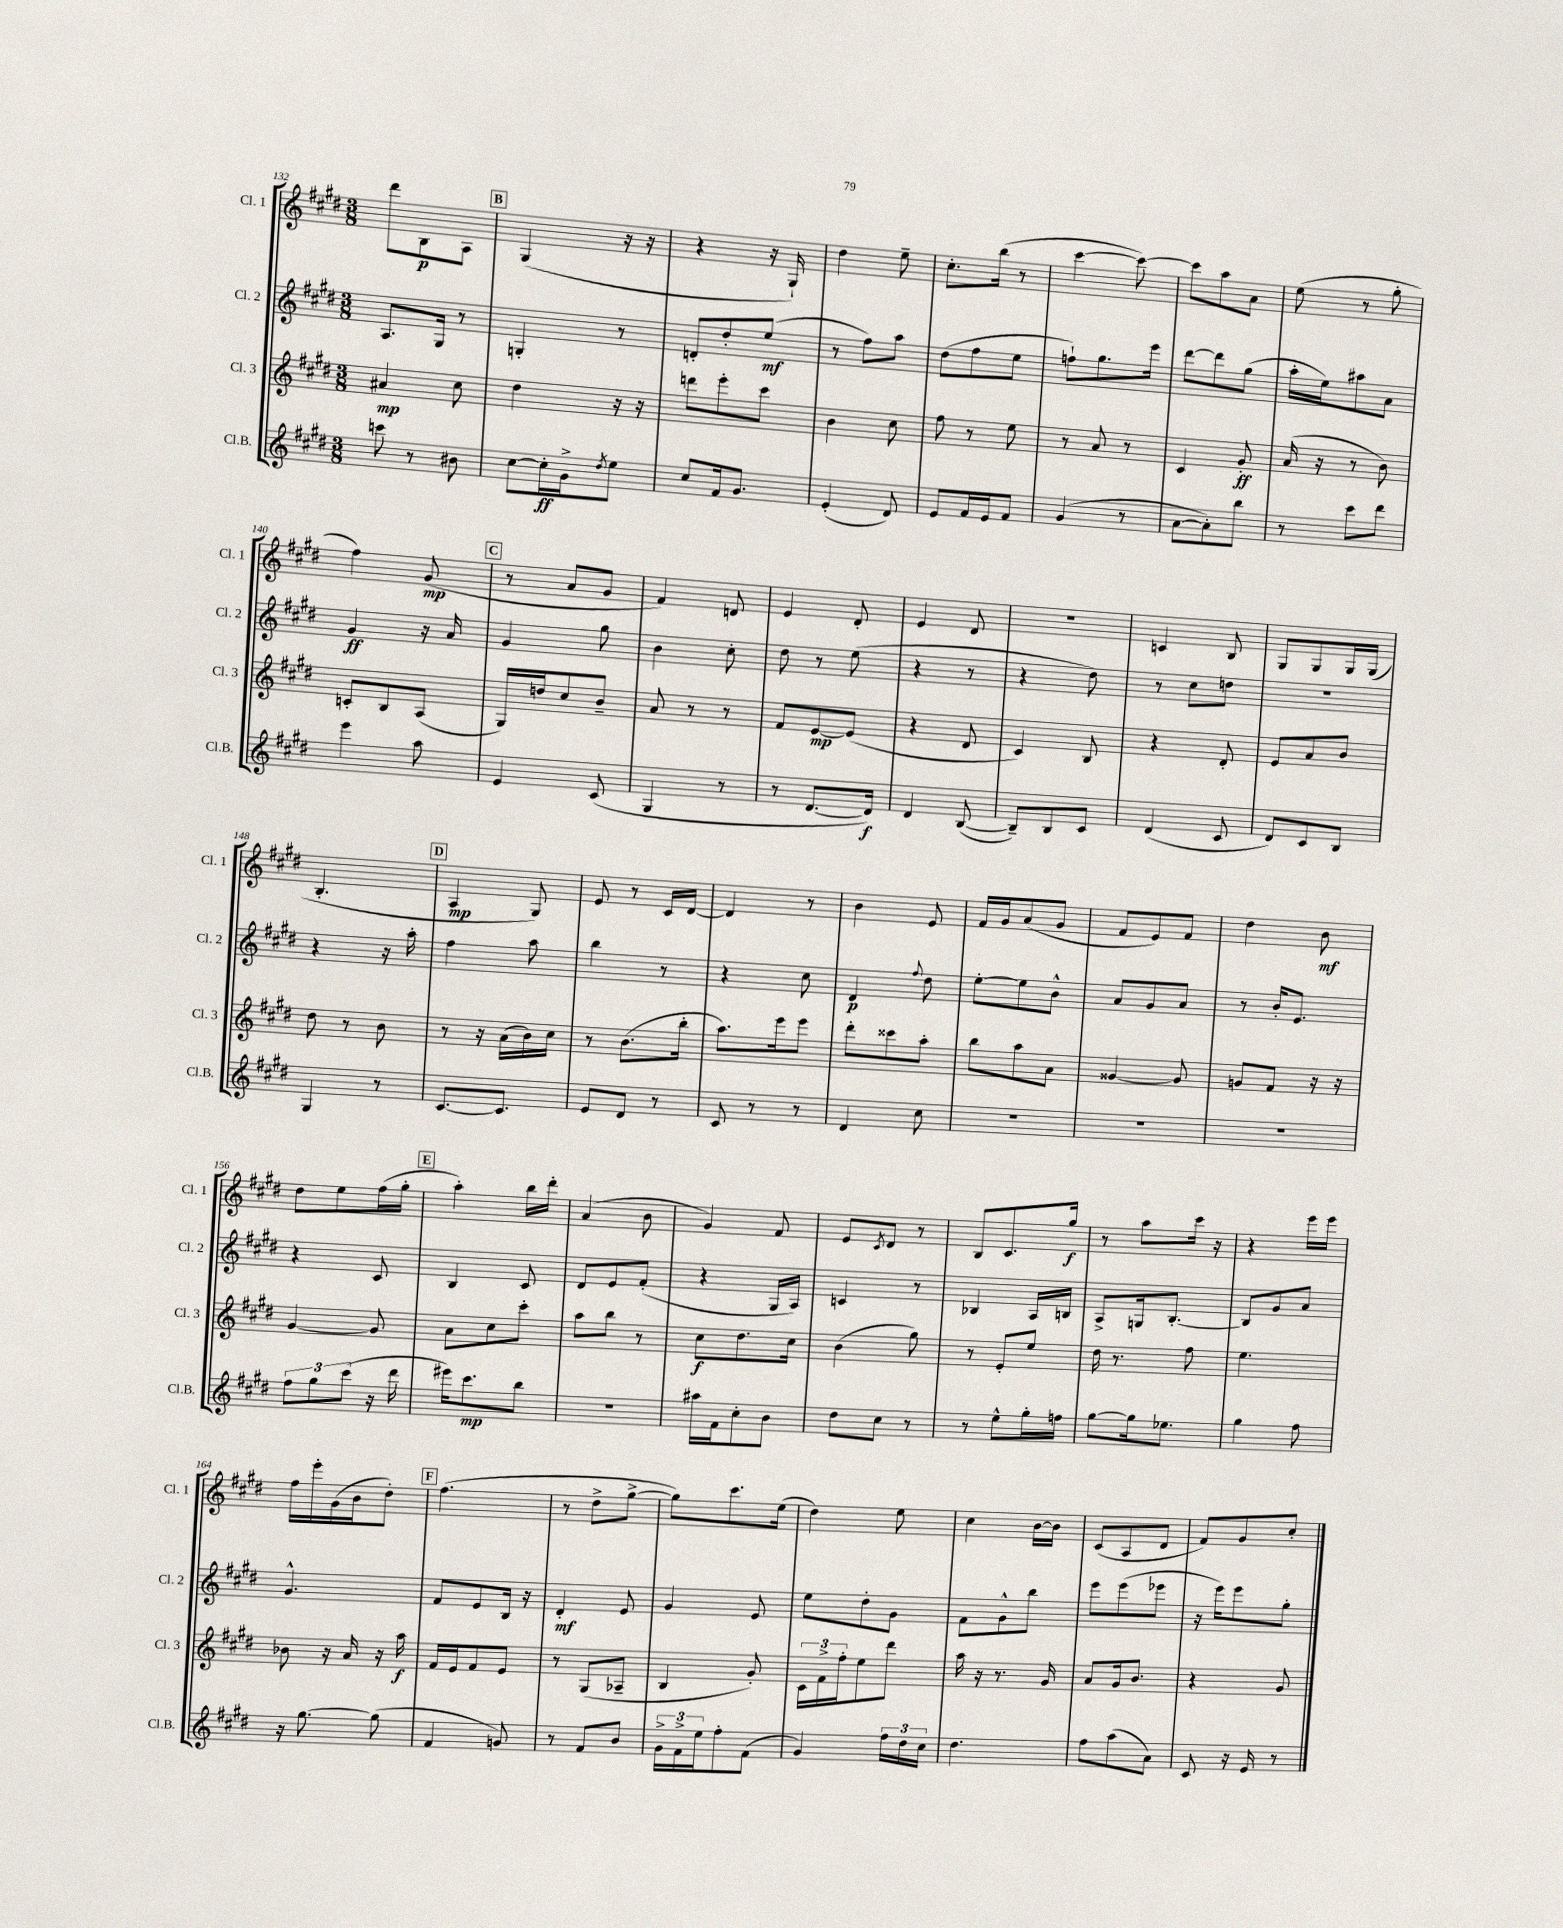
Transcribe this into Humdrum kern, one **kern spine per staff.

**kern	**dynam	**kern	**dynam	**kern	**dynam	**kern	**dynam
*part4	*part4	*part3	*part3	*part2	*part2	*part1	*part1
*staff4	*staff4	*staff3	*staff3	*staff2	*staff2	*staff1	*staff1
*I"Cl.B.	*	*I"Cl. 3	*	*I"Cl. 2	*	*I"Cl. 1	*
*I'Cl.B.	*	*I'Cl. 3	*	*I'Cl. 2	*	*I'Cl. 1	*
*clefG2	*	*clefG2	*	*clefG2	*	*clefG2	*
*k[f#c#g#d#]	*	*k[f#c#g#d#]	*	*k[f#c#g#d#]	*	*k[f#c#g#d#]	*
*M3/8	*	*M3/8	*	*M3/8	*	*M3/8	*
=132	=132	=132	=132	=132	=132	=132	=132
8cccn\	.	4a#X/	mp	8.A/L	.	8ddd#\L	.
8r	.	.	.	.	.	8B\	p
.	.	.	.	16G#/Jk	.	.	.
8b#X\	.	8cc#\	.	8r	.	8A\J	.
!!LO:REH:place=s1:t=B
=133	=133	=133	=133	=133	=133	=133	=133
[8cc#\L	.	4dd#\	.	4Gn'/	.	(4G#/	.
16cc#'\L]	ff	.	.	.	.	.	.
16g#^\J	.	.	.	.	.	.	.
8qdd#/	.	.	.	.	.	.	.
8ee\J	.	16r	.	8r	.	16r	.
.	.	16r	.	.	.	16r	.
=134	=134	=134	=134	=134	=134	=134	=134
8cc#/L	.	8dddn\L	.	8dn'/L	.	4r	.
16f#/k	.	8eee'\	.	8dd#'/	.	.	.
8.g#/J	.	.	.	.	.	.	.
.	.	8ccc#\J	.	(8ee/J	mf	16r	.
.	.	.	.	.	.	16G#`/)	.
=135	=135	=135	=135	=135	=135	=135	=135
(4e'/	.	4b\	.	8r	.	4dd#\	.
.	.	.	.	8ff#\L)	.	.	.
8d#/)	.	8cc#\	.	8aa\J	.	8ee~\	.
=136	=136	=136	=136	=136	=136	=136	=136
8e/L	.	8ff#\	.	(8dd#\L	.	8.cc#'\L	.
16f#/L	.	8r	.	8ff#\	.	.	.
16e/J	.	.	.	.	.	(16bb\Jk	.
8f#/J	.	8ee\	.	8ee\J	.	8r	.
=137	=137	=137	=137	=137	=137	=137	=137
(4g#/	.	8r	.	8ffn`\L)	.	[4ccc#\	.
.	.	8a/	.	8.gg#\	.	.	.
8r	.	8r	.	.	.	8ccc#\_)	.
.	.	.	.	16eee\Jk	.	.	.
=138	=138	=138	=138	=138	=138	=138	=138
[8a\L	.	4c#/	.	[8ddd#\L	.	8ccc#\L]	.
8a'\])	.	.	.	8ddd#\]	.	8aa\	.
8bb\J	.	8g#'/	ff	(8gg#\J	.	8a\J	.
=139	=139	=139	=139	=139	=139	=139	=139
8r	.	(16a/	.	16aa'\LL	.	(8ee\	.
.	.	16r	.	16ee\J)	.	.	.
8ccc#\L	.	8r	.	8aa#X\	.	8r	.
8ddd#\J	.	8b\)	.	8a\J	.	8gg#'\	.
!!LO:LB:g=z
=140	=140	=140	=140	=140	=140	=140	=140
4eee\	.	8cn'/L	.	4g#/	ff	4ff#\)	.
.	.	8B/	.	.	.	.	.
8aa\	.	(8A/J	.	16r	.	(8g#/	mp
.	.	.	.	16a/	.	.	.
!!LO:REH:place=s1:t=C
=141	=141	=141	=141	=141	=141	=141	=141
4e/	.	16G#/LL)	.	4g#/	.	8r	.
.	.	16ddn/J	.	.	.	.	.
.	.	8cc#/	.	.	.	8a/L	.
(8c#/	.	8b~/J	.	8gg#\	.	8g#/J	.
=142	=142	=142	=142	=142	=142	=142	=142
4G#/	.	8a/	.	4b\	.	4f#/)	.
.	.	8r	.	.	.	.	.
8r	.	8r	.	8cc#'\	.	8dn/	.
=143	=143	=143	=143	=143	=143	=143	=143
8r	.	8f#/L	.	8dd#\	.	4e/	.
[8.d#/L	.	[8e/	mp	8r	.	.	.
.	.	(8e/J]	.	(8ee\	.	8d#'/	.
16d#/Jk])	f	.	.	.	.	.	.
=144	=144	=144	=144	=144	=144	=144	=144
4d#/	.	4r	.	4r	.	4e/	.
([8B/	.	8d#/	.	8r	.	8d#/	.
=145	=145	=145	=145	=145	=145	=145	=145
8B~/L])	.	4c#/)	.	4r	.	4.r	.
8B/	.	.	.	.	.	.	.
8c#/J	.	8B/	.	8dd#\)	.	.	.
=146	=146	=146	=146	=146	=146	=146	=146
(4d#/	.	4r	.	8r	.	4cn/	.
.	.	.	.	8cc#\L	.	.	.
8c#/	.	8d#'/	.	8ddn\J	.	8B/	.
=147	=147	=147	=147	=147	=147	=147	=147
8d#/L)	.	8e/L	.	4.r	.	8G#/L	.
8c#/	.	8a/	.	.	.	8G#/	.
8B/J	.	8b/J	.	.	.	16G#/L	.
.	.	.	.	.	.	(16G#/JJ	.
!!LO:LB:g=z
=148	=148	=148	=148	=148	=148	=148	=148
4G#/	.	8dd#\	.	4r	.	4.B'/	.
.	.	8r	.	.	.	.	.
8r	.	8b\	.	16r	.	.	.
.	.	.	.	16aa'\	.	.	.
!!LO:REH:place=s1:t=D
=149	=149	=149	=149	=149	=149	=149	=149
[8.c#/L	.	8r	.	4ff#\	.	4A/	mp
.	.	16r	.	.	.	.	.
8.c#/J]	.	(16a\LL	.	.	.	.	.
.	.	16b\)	.	8aa\	.	8G#/)	.
.	.	16cc#\JJ	.	.	.	.	.
=150	=150	=150	=150	=150	=150	=150	=150
8e/L	.	8r	.	4bb\	.	8e/	.
8d#/J	.	(8.b\L	.	.	.	8r	.
8r	.	.	.	8r	.	16c#/LL	.
.	.	16bb'\Jk	.	.	.	[16d#/JJ	.
=151	=151	=151	=151	=151	=151	=151	=151
8c#/	.	8.aa\L)	.	4r	.	4d#/]	.
8r	.	.	.	.	.	.	.
.	.	16eee\k	.	.	.	.	.
8r	.	8eee\J	.	8cc#\	.	8r	.
=152	=152	=152	=152	=152	=152	=152	=152
4d#/	.	8ddd#'\L	.	4d#/	p	4b\	.
.	.	8ccc##X\	.	.	.	.	.
.	.	.	.	8qqff#/	.	.	.
8cc#\	.	8aa'\J	.	8dd#\	.	8e/	.
=153	=153	=153	=153	=153	=153	=153	=153
4.r	.	8bb\L	.	[8ee'\L	.	16f#/LL	.
.	.	.	.	.	.	16g#/J	.
.	.	8aa\	.	8ee\]	.	(8a/	.
.	.	8a\J	.	8b^^\J	.	8g#/J	.
=154	=154	=154	=154	=154	=154	=154	=154
4.r	.	[4g##X/	.	8a/L	.	8f#/L	.
.	.	.	.	8g#/	.	8e/)	.
.	.	8g##/]	.	8a/J	.	8f#/J	.
=155	=155	=155	=155	=155	=155	=155	=155
4.r	.	8gn/L	.	8r	.	4dd#\	.
.	.	8f#/J	.	16b'/KL	.	.	.
.	.	.	.	8.e/J	.	.	.
.	.	16r	.	.	.	8b\	mf
.	.	16r	.	.	.	.	.
!!LO:LB:g=z
=156	=156	=156	=156	=156	=156	=156	=156
12ff#\L	.	[4g#/	.	4r	.	8dd#\L	.
12gg#\	.	.	.	.	.	.	.
.	.	.	.	.	.	8ee\	.
(12ccc#\J	.	.	.	.	.	.	.
16r	.	8g#/]	.	8c#/	.	(16ff#\L	.
16ddd#\	.	.	.	.	.	16gg#'\JJ	.
!!LO:REH:place=s1:t=E
=157	=157	=157	=157	=157	=157	=157	=157
16eee#X\KL)	.	8a\L	.	4B/	.	4aa'\)	.
8.ccc#\	mp	.	.	.	.	.	.
.	.	8cc#\	.	.	.	.	.
8bb\J	.	8ccc#'\J	.	8c#/	.	16bb\LL	.
.	.	.	.	.	.	16ddd#'\JJ	.
=158	=158	=158	=158	=158	=158	=158	=158
4.r	.	8aa\L	.	8d#/L	.	(4a/	.
.	.	8bb\J	.	8e/	.	.	.
.	.	8r	.	(8f#'/J	.	8b\	.
=159	=159	=159	=159	=159	=159	=159	=159
16aa#X\LL	.	8cc#\L	f	4r	.	4g#/)	.
16f#\J	.	.	.	.	.	.	.
8cc#'\	.	8.dd#\	.	.	.	.	.
8b\J	.	.	.	16G#/LL	.	8f#/	.
.	.	16cc#\Jk	.	16A/JJ)	.	.	.
=160	=160	=160	=160	=160	=160	=160	=160
8dd#\L	.	(4b\	.	4cn/	.	8e/L	.
.	.	.	.	.	.	8qc#/	.
8cc#\J	.	.	.	.	.	8d#/J	.
8r	.	8gg#\)	.	8r	.	8r	.
=161	=161	=161	=161	=161	=161	=161	=161
8r	.	8r	.	4B-X/	.	8B/L	.
8ee^^\L	.	8e'/L	.	.	.	8.c#/	.
16gg#'\L	.	8ee/J	.	16A/LL	.	.	.
16ffn\JJ	.	.	.	16Bn/JJ	.	16gg#/Jk	f
=162	=162	=162	=162	=162	=162	=162	=162
[8gg#\L	.	16dd#\	.	8A^/L	.	8r	.
.	.	8.r	.	.	.	.	.
16gg#\k]	.	.	.	16Gn/k	.	8aa\L	.
8.ee-X\J	.	.	.	[8.B'/J	.	.	.
.	.	8ff#\	.	.	.	16ccc#\Jk	.
.	.	.	.	.	.	16r	.
=163	=163	=163	=163	=163	=163	=163	=163
4gg#\	.	4.ee\	.	8B/L]	.	4r	.
.	.	.	.	8g#/	.	.	.
8ff#\	.	.	.	8a/J	.	16eee\LL	.
.	.	.	.	.	.	16eee\JJ	.
!!LO:LB:g=z
=164	=164	=164	=164	=164	=164	=164	=164
16r	.	8b-X\	.	4.g#^^/	.	16ff#\LL	.
[8.gg#\	.	.	.	.	.	16eee'\	.
.	.	16r	.	.	.	(16g#\	.
.	.	16a/	.	.	.	16b\J	.
(8gg#\]	.	16r	.	.	.	8dd#'\J)	.
.	.	16aa\	f	.	.	.	.
!!LO:REH:place=s1:t=F
=165	=165	=165	=165	=165	=165	=165	=165
4f#/	.	16f#/LL	.	8f#/L	.	(4.ff#\	.
.	.	16e/J	.	.	.	.	.
.	.	8f#/	.	8e/	.	.	.
8gn/)	.	8e/J	.	16B/Jk	.	.	.
.	.	.	.	16r	.	.	.
=166	=166	=166	=166	=166	=166	=166	=166
8r	.	8r	.	4d#'/	mf	8r	.
8f#/L	.	(8G#/L	.	.	.	8dd#^\L	.
8b/J	.	8A-X~/J	.	8e/	.	[8gg#^\J	.
=167	=167	=167	=167	=167	=167	=167	=167
24g#^\LL	.	4B/	.	4g#/	.	8gg#\L])	.
24f#^\	.	.	.	.	.	.	.
24ee\J	.	.	.	.	.	.	.
8ff#'\	.	.	.	.	.	8.ccc#\	.
(8f#\J	.	8g#'/)	.	8e/	.	.	.
.	.	.	.	.	.	(16ee\Jk	.
=168	=168	=168	=168	=168	=168	=168	=168
4g#/)	.	24c#\LL	.	8ee\L	.	4dd#\)	.
.	.	24f#^\	.	.	.	.	.
.	.	24ff#'\J	.	.	.	.	.
.	.	8ee\	.	8dd#'\	.	.	.
24ff#\LL	.	8ddd#\J	.	8g#\J	.	8ee\	.
24dd#\	.	.	.	.	.	.	.
24cc#\JJ	.	.	.	.	.	.	.
=169	=169	=169	=169	=169	=169	=169	=169
4.dd#\	.	16aa\	.	8f#\L	.	4cc#\	.
.	.	16r	.	.	.	.	.
.	.	8.r	.	8g#^^\	.	.	.
.	.	.	.	8bb\J	.	[16b\LL	.
.	.	16g#/	.	.	.	16b\JJ]	.
=170	=170	=170	=170	=170	=170	=170	=170
8ff#\L	.	8a/L	.	8eee\L	.	(8c#/L	.
(8aa\	.	16g#/k	.	(8eee\	.	8A/	.
.	.	8.b/J	.	.	.	.	.
8a\J)	.	.	.	8eee-X\J	.	8d#/J	.
=171	=171	=171	=171	=171	=171	=171	=171
8c#/	.	4r	.	16r	.	8f#/L)	.
.	.	.	.	16eee\KL)	.	.	.
16r	.	.	.	8eee\	.	8g#/	.
16e/	.	.	.	.	.	.	.
8r	.	8g#/	.	8gg#'\J	.	8cc#'/J	.
==	==	==	==	==	==	==	==
*-	*-	*-	*-	*-	*-	*-	*-
